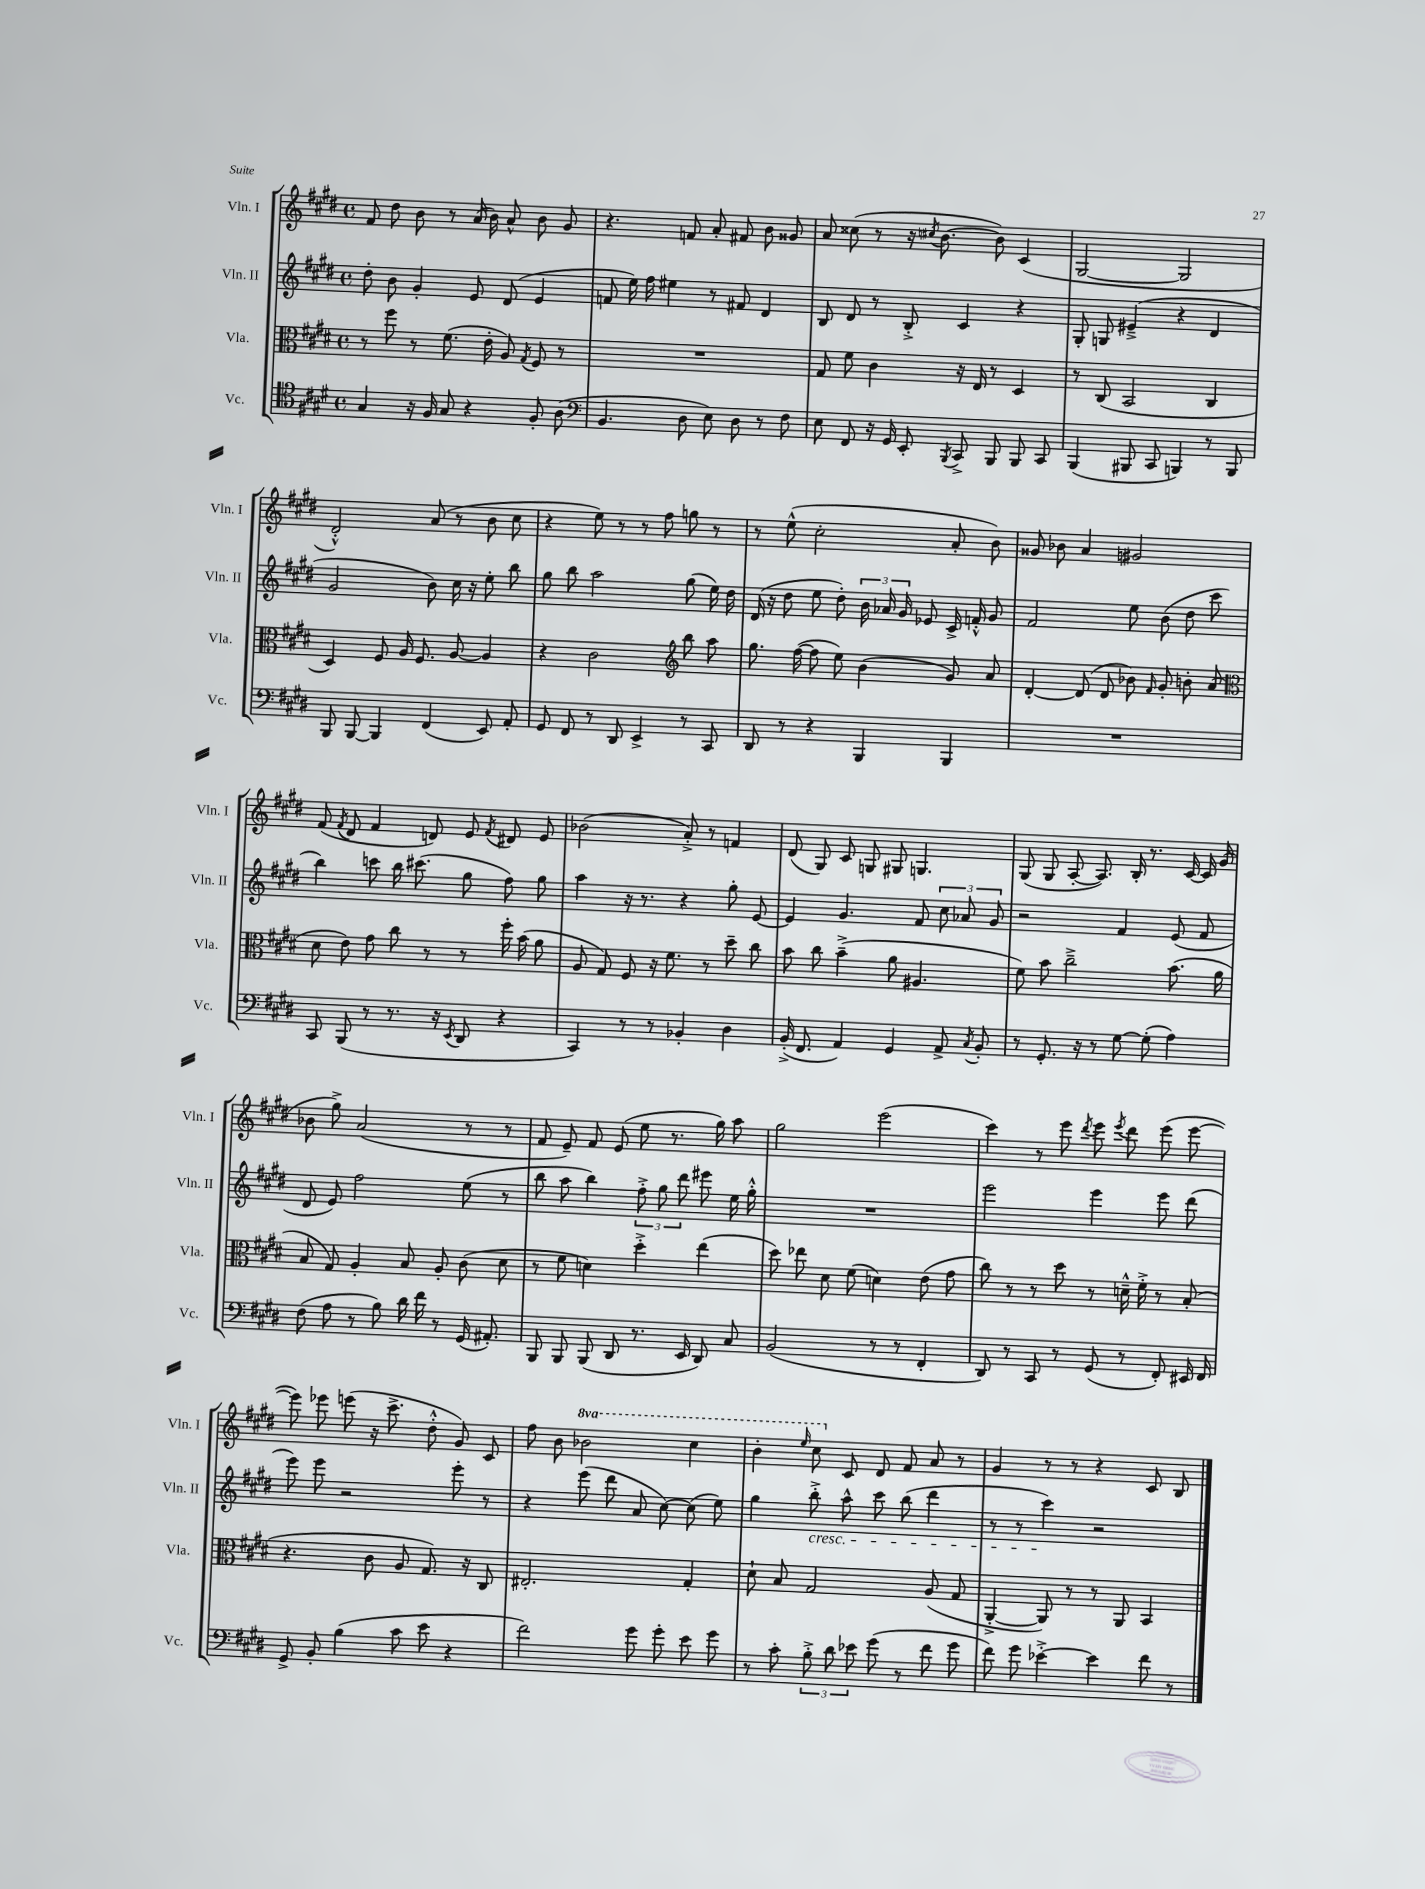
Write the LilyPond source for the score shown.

<<
\new StaffGroup <<
\new Staff = "s0" \with { instrumentName = "Vln. I" shortInstrumentName = "Vln. I" } {
    \clef treble \key e \major \defaultTimeSignature \time 4/4 \set Staff.ottavationMarkups = #ottavation-simple-ordinals
    \autoBeamOff fis'8 dis''8 b'8 r8 a'16( b'16) a'8-^ b'8 gis'8 |
    r4. f'8 a'8-. fis'8 b'8 gisis'8 |
    a'8 cisis''8( r8 r16 \acciaccatura { cis''8 } b'8.~ b'8) cis'4( |
    gis2~ gis2 |
    dis'2-.-^) a'8( r8 b'8 cis''8 |
    r4 e''8) r8 r8 fis''8 g''8 r8 |
    r8 e''8-^( cis''2-. a'8-. b'8) |
    gisis'8 bes'8 a'4 gis'2 |
    fis'8( \acciaccatura { fis'8 } dis'8 fis'4 d'8) e'8 \acciaccatura { fis'8 } dis'8 e'8 |
    bes'2( a'8-.->) r8 f'4 |
    dis'8( gis8) cis'8 g8 gis8 g4. |
    gis8( gis8 a8~-. a8.) b16-. r8. cis'16~ cis'16 gis'16( |
    bes'8 gis''8->) a'2( r8 r8 |
    fis'8 e'8--) fis'8 e'8( e''8 r8. gis''16) a''8 |
    gis''2 e'''2( |
    cis'''4) r8 e'''8 \acciaccatura { dis'''8 } e'''8 \acciaccatura { e'''8 } dis'''8 e'''8( e'''8~ |
    e'''8) ees'''8 e'''8( r16 cis'''8.-> dis''8-.-^ gis'8) cis'8 |
    fis''8 b'8 \ottava #1 bes''2 cis'''4 |
    b''4-. \grace { e'''16 } cis'''8 \ottava #0 cis'8 dis'8 fis'8 a'8 r8 |
    gis'4 r8 r8 r4 cis'8 b8 \bar "|." |
}
\new Staff = "s1" \with { instrumentName = "Vln. II" shortInstrumentName = "Vln. II" } {
    \clef treble \key e \major \defaultTimeSignature \time 4/4
    \autoBeamOff dis''8-. b'8 gis'4-. e'8 dis'8( e'4 |
    f'8 e''16) fis''16 eis''4 r8 fis'8 dis'4 |
    b8 dis'8 r8 b8-.-> cis'4 r4 |
    gis8-. g8 eis'4--->( r4 dis'4 |
    gis'2 b'8) cis''16 r16 e''8-. b''8 |
    gis''8 b''8 a''2 gis''8( e''16) dis''16 |
    dis'16( r16 dis''8 e''8 dis''8-.) \tuplet 3/2 { b'16 aes'16 gis'16 } ees'8 cis'16-> f'16-.-^ gis'8 |
    fis'2 e''8 b'8( dis''8 cis'''8 |
    b''4) c'''8 b''16 cis'''8.( gis''8 fis''8) gis''8 |
    a''4 r16 r8. r4 gis''8-. e'8~ |
    e'4 gis'4. fis'8 \tuplet 3/2 { cis''8 aes'8 gis'8 } |
    r2 fis'4 e'8( fis'8 |
    dis'8 e'8) fis''2 e''8( r8 |
    b''8 a''8 b''4) \tuplet 3/2 { fis''8-.-> gis''8 dis'''8 } eis'''8 e''16 gis''16-.-^ |
    R1 |
    e'''2 e'''4 e'''8 dis'''8( |
    e'''8) e'''8 r2 e'''8-. r8 |
    r4 e'''8( dis'''8 a'8 cis''8~) cis''8( e''8) |
    gis''4 b''8-.->\cresc a''8-^ cis'''8 b''8( dis'''4 |
    r8 r8 cis'''4\!) r2 \bar "|." |
}
\new Staff = "s2" \with { instrumentName = "Vla." shortInstrumentName = "Vla." } {
    \clef alto \key e \major \defaultTimeSignature \time 4/4
    \autoBeamOff r8 fis''8 r8 fis'8.( e'16-. a8) \acciaccatura { gis8 } fis8 r8 |
    R1 |
    gis8 fis'8 cis'4 r16 e16 r8 dis4 |
    r8 cis8( b,2 cis4 |
    dis4) fis8 a16 fis8. a8~ a4 |
    r4 cis'2 \clef treble b''8 a''8 |
    gis''8. fis''16~( fis''8 e''8) b'4( gis'8) a'8 |
    dis'4~-. dis'8( dis'8 bes'8) \grace { fis'16 } gis'8-. b'8-. a'8( |
    \clef alto dis'8 e'8) gis'8 cis''8 r8 r8 fis''16-. b'16( a'8 |
    a8 gis8) fis8 r16 fis'8. r8 dis''8-- cis''8 |
    b'8 cis''8 b'4--->( a'8 ais4. |
    fis'8) b'8 cis''2---> b'8.( a'16 |
    b8 gis8) a4-. b8 a8-. cis'8( dis'8 |
    r8 fis'8 d'4) dis''4-.-> e''4( |
    dis''8) ees''8 dis'8 fis'8( d'4) e'8( gis'8 |
    cis''8) r8 r8 dis''8 r8 d'16---^ fis'16-.-> r8 b8-.( |
    r4. cis'8 a8 gis8.) r16 cis8 |
    eis2.-. gis4-. |
    dis'8-! b8 gis2 a8( gis8 |
    a,4~-.-> a,8) r8 r8 a,8 b,4 \bar "|." |
}
\new Staff = "s3" \with { instrumentName = "Vc." shortInstrumentName = "Vc." } {
    \clef tenor \key e \major \defaultTimeSignature \time 4/4
    \autoBeamOff gis4 r16 fis16 gis8 r4 fis8-. a8( |
    \clef bass b,4. dis8 e8) dis8 r8 fis8 |
    e8 fis,8 r16 gis,16 e,8-. \acciaccatura { b,,8 } cis,8-> b,,8 b,,8 cis,8 |
    b,,4( bis,,8 cis,8 b,,4) r8 b,,8 |
    b,,8 b,,8~ b,,4 fis,4( e,8) a,8-. |
    gis,8 fis,8 r8 dis,8 e,4-> r8 cis,8 |
    dis,8 r8 r4 b,,4 b,,4 |
    R1 |
    cis,8 b,,8( r8 r8. r16 \acciaccatura { e,8 } dis,8 r4 |
    cis,4) r8 r8 bes,4-. dis4 |
    b,16-.->( fis,8. a,4) gis,4 a,8-> \acciaccatura { cis8 } b,8-. |
    r8 gis,8.-. r16 r8 gis8~ gis8-.( a4) |
    fis8( a8 r8 b8) dis'16 fis'16 r8 gis,16( ais,8.-.) |
    b,,8 b,,8 b,,8( dis,8 r8. e,16 dis,8) cis8 |
    b,2( r8 r8 fis,4-. |
    dis,8) r8 cis,8 r8 gis,8( r8 fis,8-.) eis,16 fis,16 |
    gis,8-> b,8-. b4( cis'8 e'8 r4 |
    fis'2) gis'8 gis'8-. e'8 gis'8 |
    r8 cis'8-. \tuplet 3/2 { b8-.-> dis'8 ees'8 } gis'8( r8 fis'8 gis'8 |
    fis'8) gis'8 ees'4~-.-> ees'4 fis'8 r8 \bar "|." |
}
>>
>>
\layout { \context { \Score \remove "Bar_number_engraver" } }
